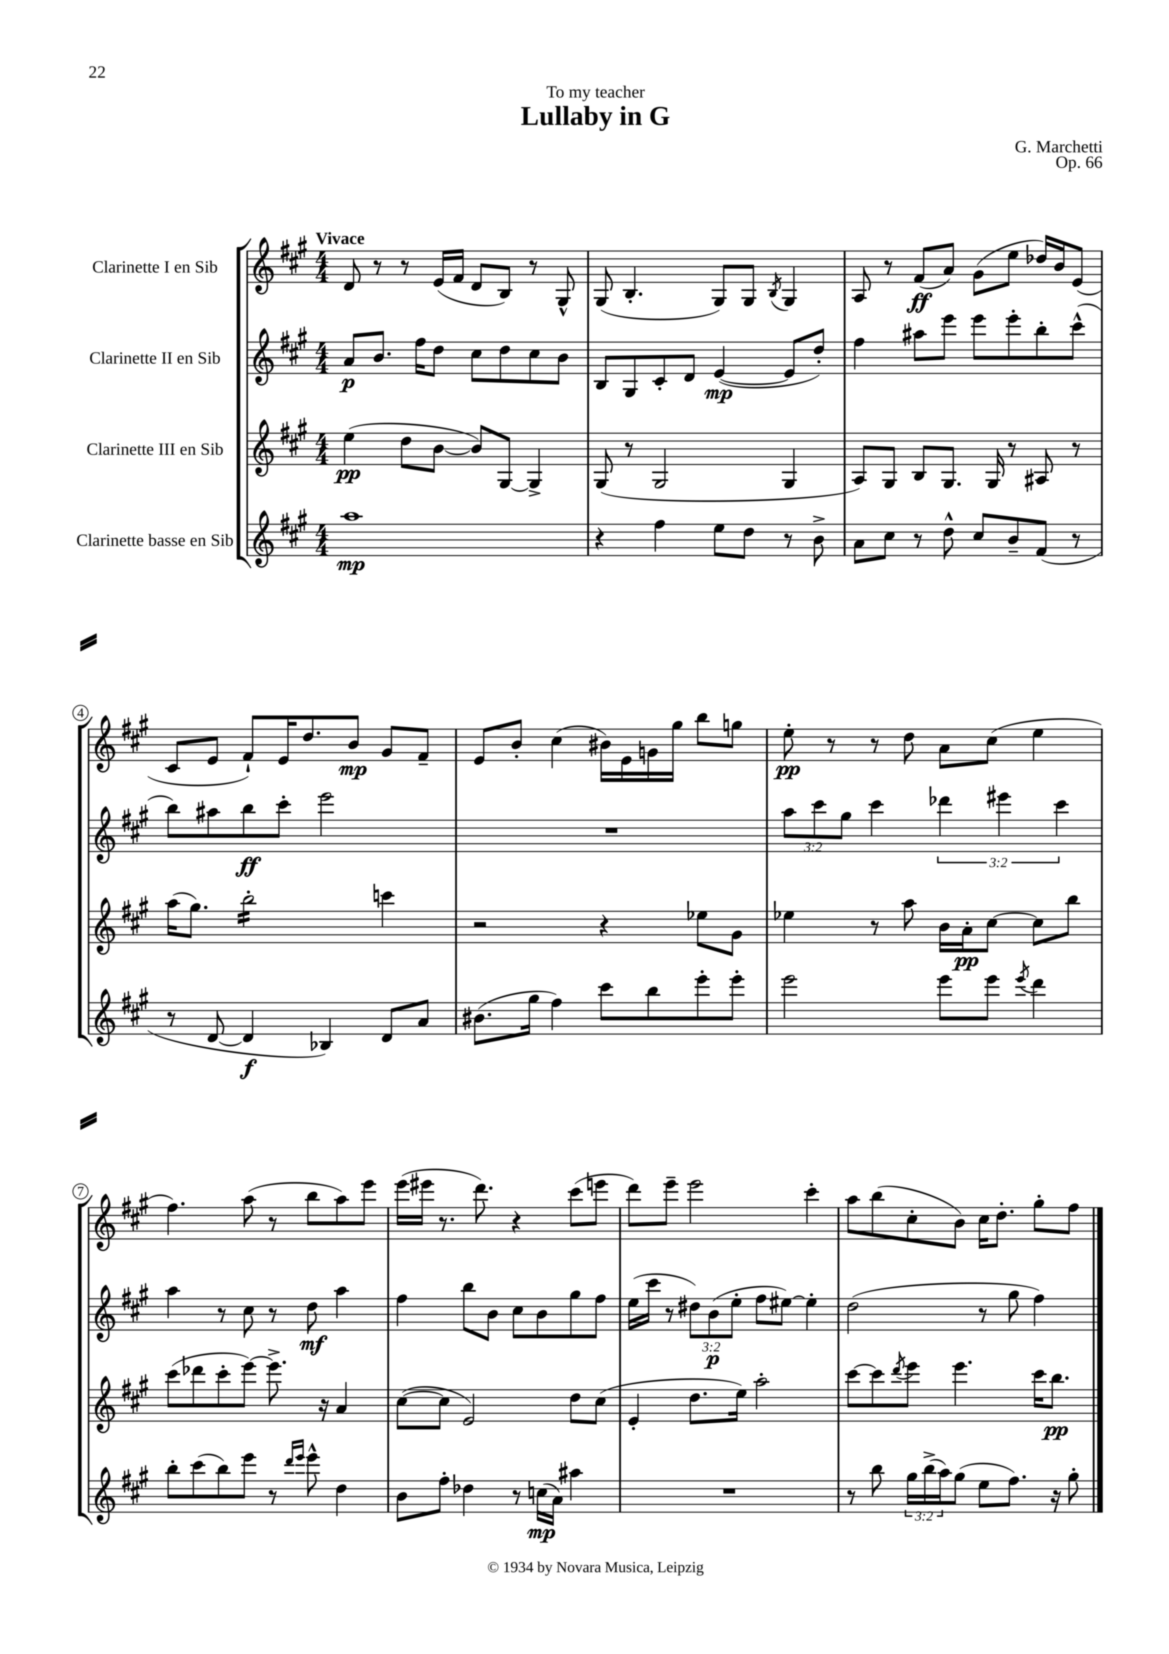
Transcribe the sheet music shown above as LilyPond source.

\header { title = "Lullaby in G" composer = "G. Marchetti" dedication = "To my teacher" opus = "Op. 66" }
<<
\new StaffGroup <<
\new Staff = "s0" \with { instrumentName = "Clarinette I en Sib" } {
    \clef treble \key a \major \numericTimeSignature \time 4/4 \tempo "Vivace"
    d'8 r8 r8 e'16( fis'16 d'8 b8) r8 gis8-^ |
    gis8( b4.-. gis8) gis8 \acciaccatura { b8 } gis4 |
    a8 r8 fis'8\ff( a'8) gis'8( e''8 des''16) b'16 e'8( |
    cis'8 e'8 fis'8-!) e'16 d''8. b'8\mp gis'8 fis'8-- |
    e'8 b'8-. cis''4( bis'16) e'16 g'16 gis''16 b''8 g''8 |
    e''8-.\pp r8 r8 d''8 a'8 cis''8( e''4 |
    fis''4.) a''8( r8 b''8 a''8) e'''8 |
    e'''16( eis'''16 r8. d'''8.) r4 cis'''8( e'''8 |
    d'''8) e'''8-- e'''2 cis'''4-. |
    a''8 b''8( cis''8-. b'8) cis''16 d''8.-. gis''8-. fis''8 \bar "|." |
}
\new Staff = "s1" \with { instrumentName = "Clarinette II en Sib" } {
    \clef treble \key a \major \numericTimeSignature \time 4/4 \override Staff.TupletNumber.text = #tuplet-number::calc-fraction-text
    a'8\p b'8. fis''16 d''8 cis''8 d''8 cis''8 b'8 |
    b8 gis8 cis'8-. d'8 e'4~\mp( e'8 d''8-.) |
    fis''4 ais''8 e'''8 e'''8 e'''8-. b''8-. cis'''8-^( |
    b''8) ais''8 b''8\ff cis'''8-. e'''2 |
    R1 |
    \tuplet 3/2 { a''8 cis'''8 gis''8 } cis'''4 \tuplet 3/2 { des'''4 eis'''4 cis'''4 } |
    a''4 r8 cis''8 r8 d''8\mf a''4 |
    fis''4 b''8 b'8 cis''8 b'8 gis''8 fis''8 |
    e''16( cis'''16 r8 \tuplet 3/2 { dis''8) b'8\p( e''8-. } fis''8 eis''8~) eis''4-. |
    d''2( r8 gis''8 fis''4) \bar "|." |
}
\new Staff = "s2" \with { instrumentName = "Clarinette III en Sib" } {
    \clef treble \key a \major \numericTimeSignature \time 4/4
    e''4\pp( d''8 b'8~ b'8) gis8~ gis4-> |
    gis8( r8 gis2 gis4 |
    a8) gis8 b8 gis8. gis16 r8 ais8 r8 |
    a''16( gis''8.) b''2:16-. c'''4 |
    r2 r4 ees''8 gis'8 |
    ees''4 r8 a''8 b'16 a'16-.\pp cis''8~ cis''8 b''8 |
    cis'''8( des'''8 cis'''8-. e'''8~) e'''8.-> r16 a'4 |
    cis''8~( cis''8 e'2) d''8 cis''8( |
    e'4-. d''8. e''16) a''2-. |
    cis'''8~ cis'''8 \acciaccatura { d'''8 } e'''8 e'''4. cis'''16 b''8.\pp \bar "|." |
}
\new Staff = "s3" \with { instrumentName = "Clarinette basse en Sib" } {
    \clef treble \key a \major \numericTimeSignature \time 4/4 \override Staff.TupletNumber.text = #tuplet-number::calc-fraction-text
    a''1\mp |
    r4 fis''4 e''8 d''8 r8 b'8-> |
    a'8 cis''8 r8 d''8-^ cis''8 b'8-- fis'8( r8 |
    r8 d'8~ d'4\f bes4) d'8 a'8 |
    bis'8.( gis''16 fis''4) cis'''8 b''8 e'''8-. e'''8-. |
    e'''2 e'''8 e'''8 \acciaccatura { e'''8 } d'''4 |
    b''8-. cis'''8( b''8) e'''8 r8 \grace { d'''16 e'''16 } e'''8-^ d''4 |
    b'8 fis''8-. des''4 r8 c''16\mp( a'16) ais''4 |
    R1 |
    r8 b''8 \tuplet 3/2 { gis''16 b''16->( a''16) } gis''8( e''8 fis''8.) r16 gis''8-. \bar "|." |
}
>>
>>
\layout { \context { \Score \override BarNumber.stencil = #(make-stencil-circler 0.1 0.3 ly:text-interface::print) } }
